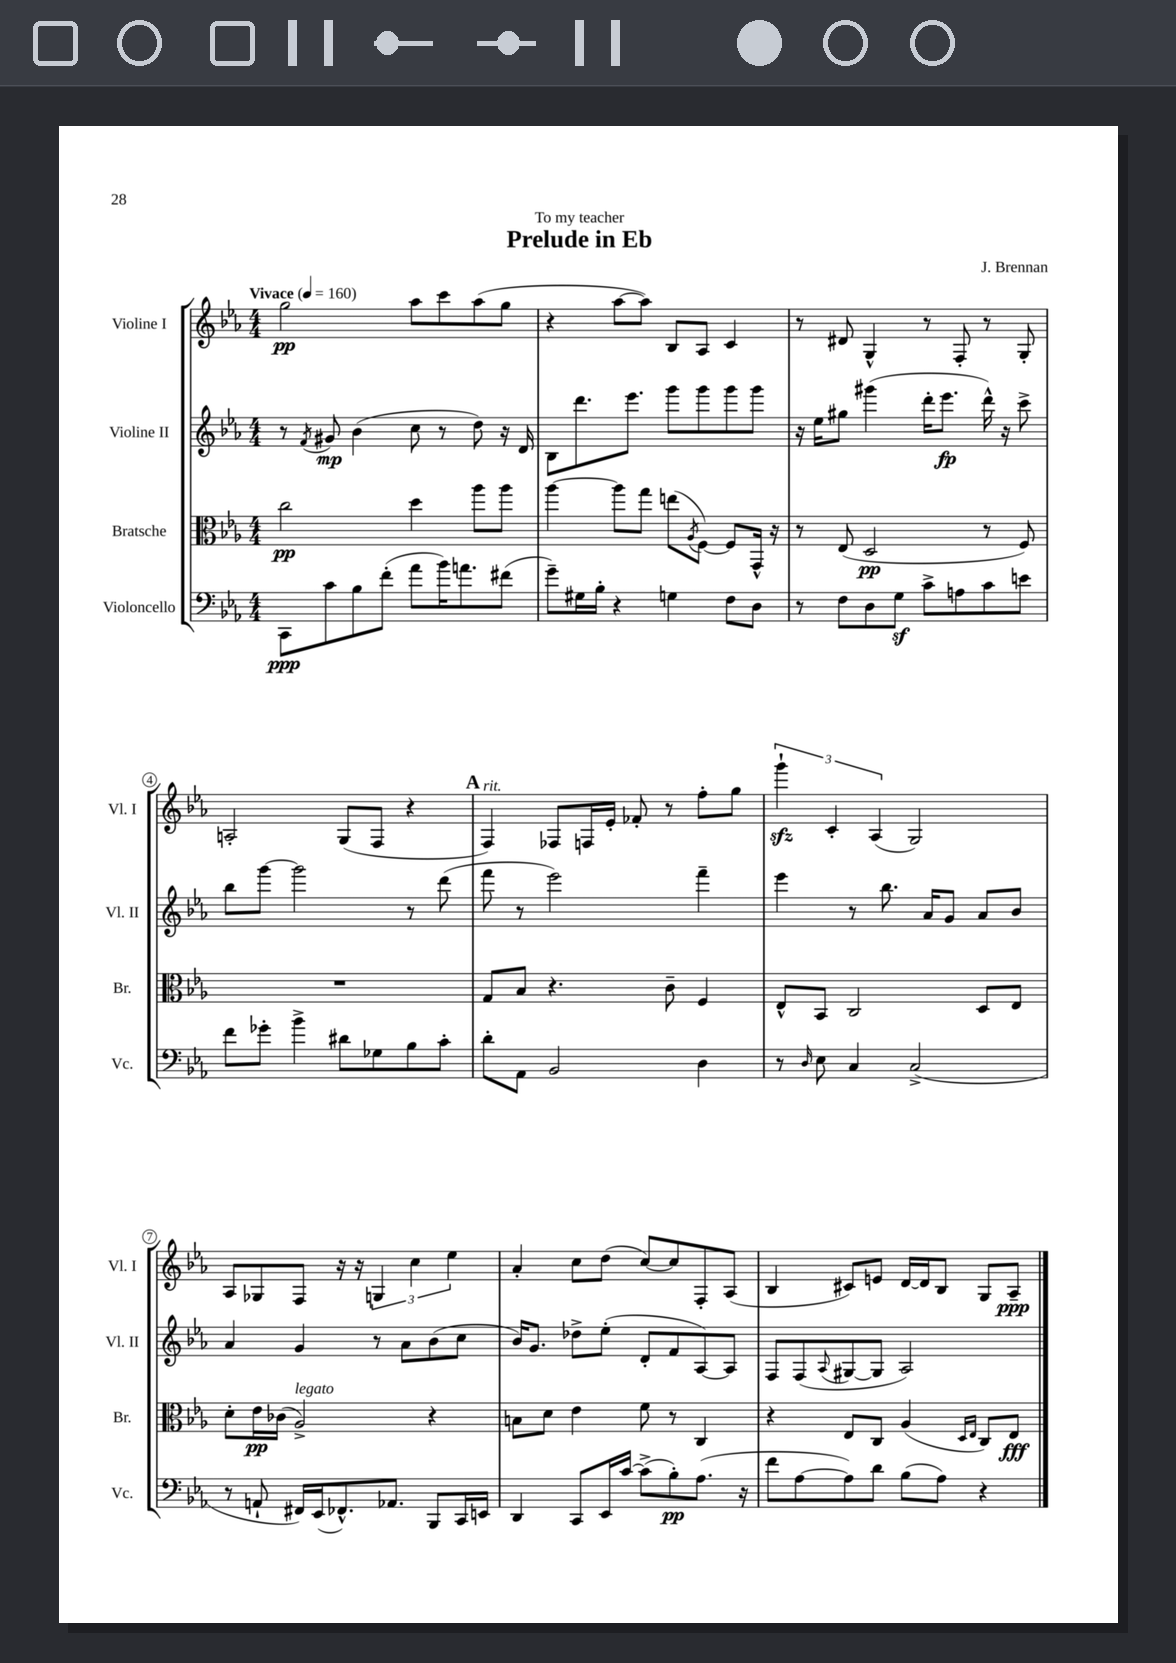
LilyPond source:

\header { title = "Prelude in Eb" composer = "J. Brennan" dedication = "To my teacher" }
<<
\new StaffGroup <<
\new Staff = "s0" \with { instrumentName = "Violine I" shortInstrumentName = "Vl. I" } {
    \clef treble \key ees \major \numericTimeSignature \time 4/4 \tempo "Vivace" 4 = 160
    g''2\pp aes''8 c'''8 aes''8( g''8 |
    r4 aes''8~ aes''8) bes8 aes8 c'4 |
    r8 dis'8 g4-^ r8 f8-. r8 g8-. |
    a2-. g8( f8 r4 |
    \mark \markup { \bold "A" } f4^\markup { \italic "rit." }) fes8 f16 ees'16-. fes'8-. r8 f''8-. g''8 |
    \tuplet 3/2 { g'''4-!\sfz c'4-. aes4( } g2) |
    aes8 ges8 f8 r16 r16 \tuplet 3/2 { g4 c''4 ees''4 } |
    aes'4-. c''8 d''8( c''8~) c''8 f8-. aes8( |
    bes4 cis'8) e'8 d'16~ d'16 bes8 g8 aes8--\ppp \bar "|." |
}
\new Staff = "s1" \with { instrumentName = "Violine II" shortInstrumentName = "Vl. II" } {
    \clef treble \key ees \major \numericTimeSignature \time 4/4
    r8 \acciaccatura { f'8 } gis'8\mp bes'4( c''8 r8 d''8) r16 d'16 |
    bes8 d'''8. ees'''8. g'''8 g'''8 g'''8 g'''8 |
    r16 ees''16 gis''8 gis'''4( d'''16-. ees'''8.\fp d'''16-^) r16 c'''8-> |
    bes''8 g'''8~ g'''2 r8 d'''8( |
    \mark \markup { \bold "A" } f'''8 r8 ees'''2) f'''4-- |
    ees'''4 r8 bes''8. aes'16 g'8 aes'8 bes'8 |
    aes'4 g'4 r8 aes'8 bes'8( c''8 |
    bes'16) g'8. des''8-> ees''8-.( d'8-. f'8 aes8~) aes8 |
    f8 f8( \appoggiatura { aes8 } gis8~ gis8 aes2) \bar "|." |
}
\new Staff = "s2" \with { instrumentName = "Bratsche" shortInstrumentName = "Br." } {
    \clef alto \key ees \major \numericTimeSignature \time 4/4
    c''2\pp d''4 aes''8 aes''8 |
    aes''4~ aes''8 g''8 e''8( \acciaccatura { aes8 } f8~) f8 g,16-^ r16 |
    r8 ees8( d2\pp r8 f8) |
    R1 |
    \mark \markup { \bold "A" } g8 bes8 r4. c'8-- f4 |
    ees8-^ bes,8 c2 d8 ees8 |
    d'8-. ees'16\pp ces'16( aes2->^\markup { \italic "legato" }) r4 |
    b8 d'8 ees'4 f'8 r8 c4 |
    r4 ees8 c8 aes4( \grace { d16 ees16 } c8) ees8\fff \bar "|." |
}
\new Staff = "s3" \with { instrumentName = "Violoncello" shortInstrumentName = "Vc." } {
    \clef bass \key ees \major \numericTimeSignature \time 4/4
    c,8\ppp c'8 bes8 f'8-.( aes'8 bes'16) a'8. fis'8( |
    g'8--) gis16 bes16-. r4 g4 f8 d8 |
    r8 f8 d8 g8\sf c'8-> a8 c'8 e'8 |
    f'8 ges'8-. bes'4-> dis'8 ges8 bes8 c'8-. |
    \mark \markup { \bold "A" } d'8-. aes,8 bes,2 d4 |
    r8 \grace { d16 } ees8 c4 c2->( |
    r8 a,8-! fis,16) ees,16( fes,8.-^) aes,8. bes,,8 c,16 e,16 |
    d,4 c,8 ees,16 c'16~ c'8->( bes8-.\pp) aes8.( r16 |
    f'8 aes8~ aes8) d'8 bes8( aes8) r4 \bar "|." |
}
>>
>>
\layout { \context { \Score \override BarNumber.stencil = #(make-stencil-circler 0.1 0.3 ly:text-interface::print) } }
